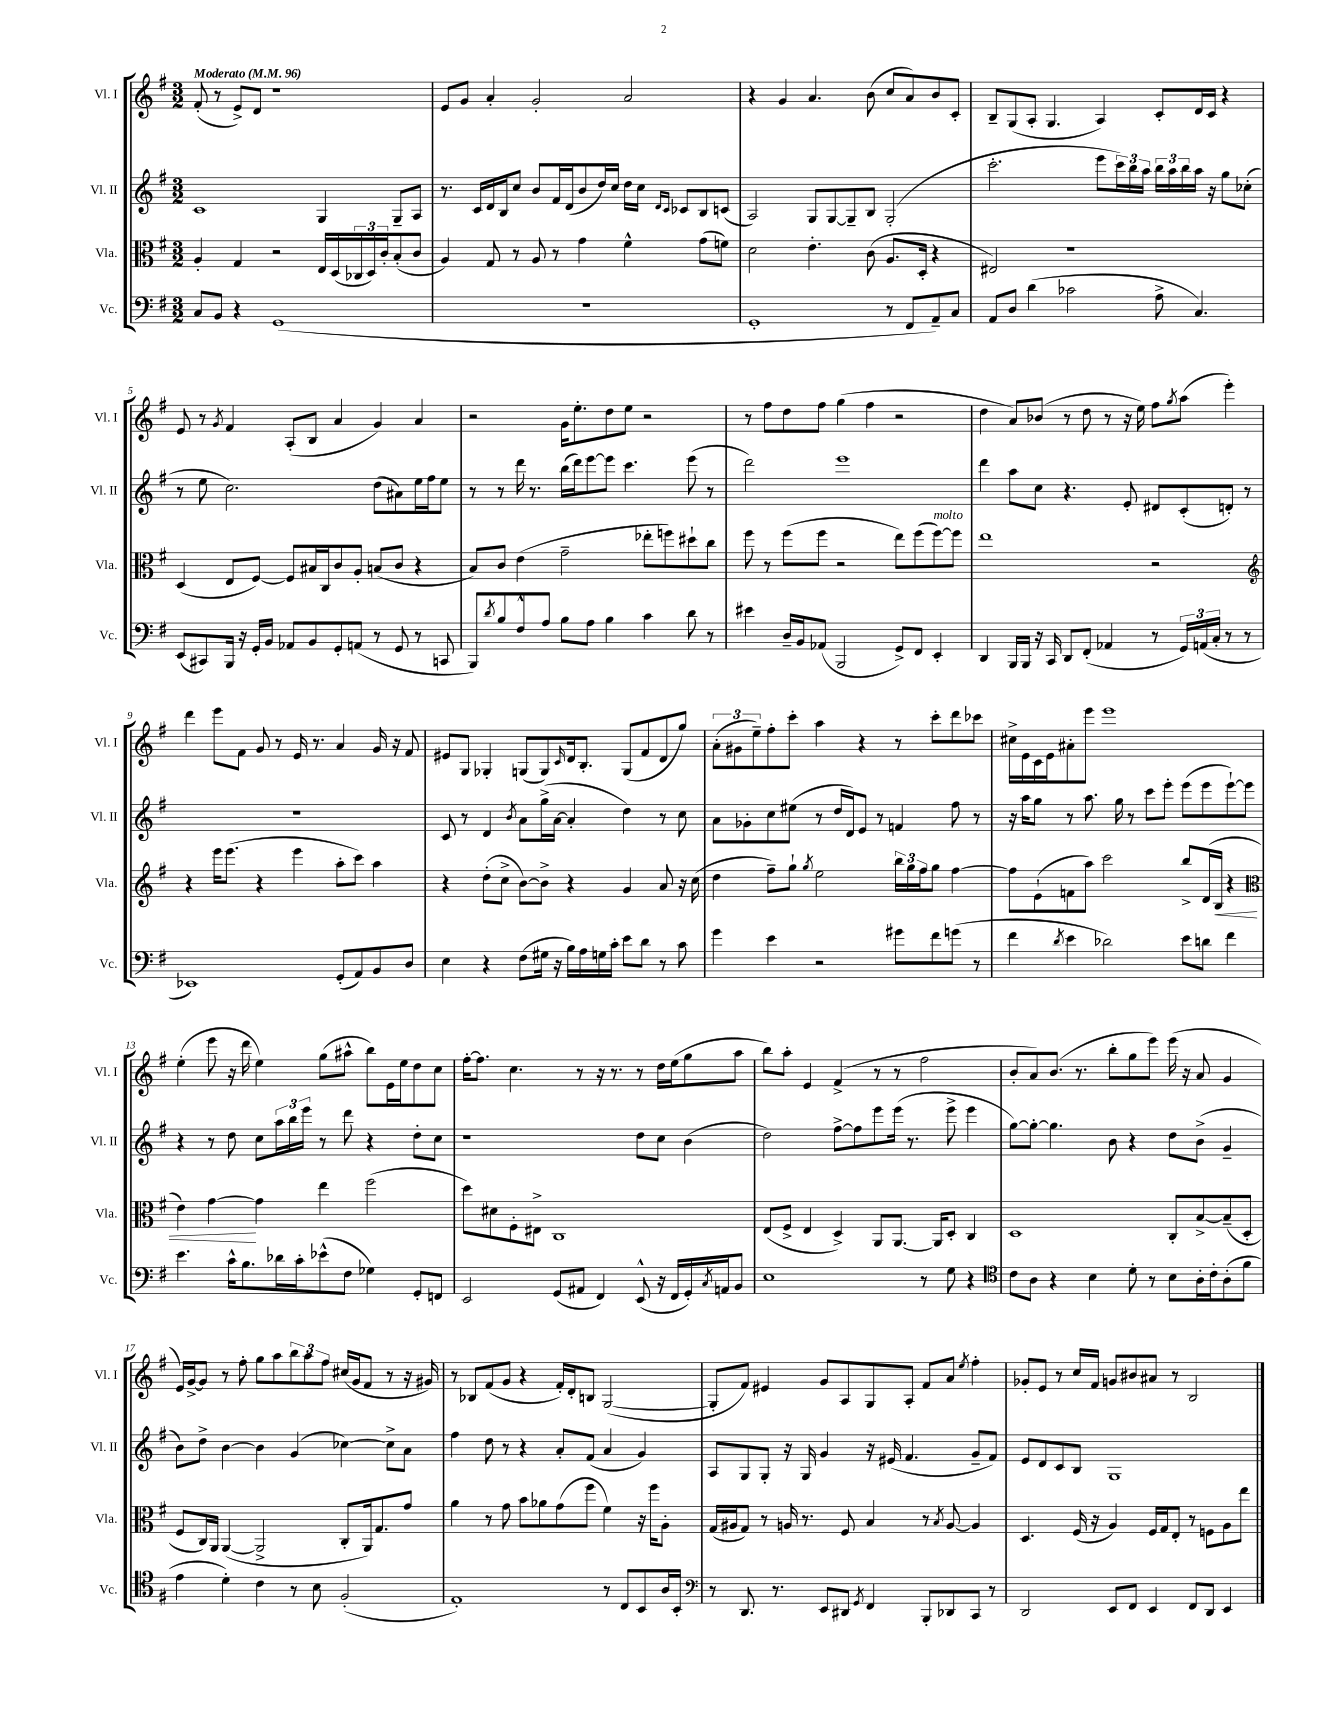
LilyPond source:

<<
\new StaffGroup <<
\new Staff = "s0" \with { instrumentName = "Vl. I" shortInstrumentName = "Vl. I" } {
    \clef treble \key g \major \numericTimeSignature \time 3/2 \tempo "Moderato" 4 = 96
    fis'8-.( r8 e'8->) d'8 r1 |
    e'8 g'8 a'4-. g'2-. a'2 |
    r4 g'4 a'4. b'8( c''8 a'8) b'8 c'8-. |
    b8-- g8( a8-. g4. a4) c'8-. d'16 c'16 r4 |
    e'8 r8 \acciaccatura { g'8 } fis'4 a8-.( b8 a'4 g'4) a'4 |
    r2 g'16 e''8.-. d''8 e''8 r2 |
    r8 fis''8 d''8 fis''8 g''4( fis''4 r2 |
    d''4 a'8) bes'8( r8 d''8 r8 r16 e''16) fis''8 \acciaccatura { g''8 } a''8( e'''4-.) |
    d'''4 e'''8 fis'8 g'8 r8 e'16 r8. a'4 g'16 r16 fis'8 |
    eis'8 g8 ges4-. g8( g8) \grace { c'16 } d'16 b8.-. g8( fis'8 d'8 g''8) |
    \tuplet 3/2 { a'8-.( gis'8 e''8--) } fis''8-. c'''8-. a''4 r4 r8 c'''8-. d'''8 ces'''8 |
    cis''16-> e'16 c'16 e'16 ais'8-. e'''8 e'''1 |
    e''4-.( e'''8 r16 d'''16 e''4) g''8( ais''8-^ b''8) e'16 e''16 d''8 c''8 |
    fis''16~-. fis''8. c''4. r8 r16 r8. r8 d''16 e''16( g''8 a''8 |
    b''8) a''8-. e'4 fis'4->( r8 r8 fis''2 |
    b'8-. a'8) b'8.( r8. b''8-. g''8 e'''8) e'''16( r16 a'8 g'4 |
    e'16) g'16~-> g'8 r8 fis''8-. g''8 a''8 \tuplet 3/2 { b''8 a''8 fis''8 } cis''16( g'16 fis'8 r8 r16 gis'16) |
    r8 bes8 fis'8( g'8 r4 fis'16-.) d'16-. b8 g2~( |
    g8-. fis'8) eis'4 g'8 a8 g8 a8-. fis'8 a'8 \acciaccatura { e''8 } fis''4-. |
    ges'8-. e'8 r8 c''16 fis'16 g'8 bis'8 ais'8 r8 b2 \bar "|." |
}
\new Staff = "s1" \with { instrumentName = "Vl. II" shortInstrumentName = "Vl. II" } {
    \clef treble \key g \major \numericTimeSignature \time 3/2
    c'1 g4 g8-- a8 |
    r8. c'16 d'16 b16 c''8 b'8 fis'16 d'16( b'8 d''16) c''16 d''16 c''16 \grace { d'16 c'16 } ces'8 b8 c'8( |
    a2) g8 g8~ g8-- b8 g2-.( |
    c'''2.-. e'''8 \tuplet 3/2 { c'''16) b''16 a''16 } \tuplet 3/2 { b''16 a''16 b''16 } a''16 r16 g''8 ces''8-.( |
    r8 e''8 c''2.) d''8( ais'8) e''16 fis''16 e''8 |
    r8 r8 d'''16 r8. b''16( d'''16) e'''8~ e'''8 c'''4. e'''8( r8 |
    d'''2) e'''1 |
    d'''4 a''8 c''8 r4. e'8-. dis'8 c'8-.( d'8-.) r8 |
    R1. |
    c'8 r8 d'4 \acciaccatura { b'8 } a'8 g''16->( a'16~ a'4-. d''4) r8 c''8 |
    a'8 ges'8-. c''8 eis''8( r8 d''16 d'16) e'8 r8 f'4 fis''8 r8 |
    r16 a''16 g''8 r8 a''8. g''16 r8 c'''8 e'''8-. e'''8( e'''8 e'''8~-!) e'''8 |
    r4 r8 d''8 c''8 \tuplet 3/2 { a''16 b''16 e'''16 } r8 d'''8 r4 d''8-. c''8 |
    r1 d''8 c''8 b'4( |
    d''2) fis''8~-> fis''8 e'''8 e'''16( r8. e'''8-> e'''4 |
    g''8~) g''8~-. g''4. b'8 r4 d''8 b'8->( g'4-- |
    b'8) d''8-> b'4~ b'4 g'4( ces''4~) ces''8-> a'8 |
    fis''4 d''8 r8 r4 a'8-. fis'8( a'4 g'4) |
    a8 g8 g8-. r16 g16 g'4 r16 eis'16( fis'4. g'8-- fis'8) |
    e'8 d'8 c'8 b8 g1 \bar "|." |
}
\new Staff = "s2" \with { instrumentName = "Vla." shortInstrumentName = "Vla." } {
    \clef alto \key g \major \numericTimeSignature \time 3/2
    a4-. g4 r2 e16 d16( \tuplet 3/2 { ces16 d16) c'16-. } b8-.( c'8 |
    a4) g8 r8 a8 r8 g'4 fis'4-^ g'8( f'8) |
    d'2 e'4.-. c'8( a8. d16-. r4 |
    eis2) r1 |
    d4( e8 fis8~) fis8 bis16 c16 c'8 a8-. b8( c'8 r4 |
    b8) c'8 e'4( g'2-- ees''8-. f''8) dis''8-! c''8 |
    fis''8 r8 fis''8( fis''8 r2 e''8) fis''8( fis''8~^\markup { \italic "molto" }) fis''8 |
    e''1 r2 |
    \clef treble r4 e'''16 e'''8.( r4 e'''4 a''8-. c'''8) a''4 |
    r4 d''8-.( c''8-> b'8~) b'8-> r4 g'4 a'8 r16 c''16( |
    d''4 fis''8--) g''8-! \acciaccatura { g''8 } e''2 \tuplet 3/2 { b''16 g''16 fis''16 } g''8 fis''4~ |
    fis''8 e'8-!( f'8 a''8) c'''2 b''8-> d'16( b16\< r4 |
    \clef alto e'4) g'4~\! g'4 e''4 fis''2( |
    d''8) dis'8 fis8-. eis8-> c1 |
    e8( fis8-> e4 d4->) a,8 a,8.~ a,16 d8-. c4 |
    d1 c8-. b8~-> b8--( d8-. |
    fis8 c16) a,16 a,4~( a,2-> c8-. a,16) g8. g'8 |
    a'4 r8 g'8 b'8 aes'8 g'8( fis''8 fis'4) r16 fis''16 a8-. |
    g16( ais16 g8) r8 a16 r8. fis8 b4 r8 \acciaccatura { b8 } a8~ a4 |
    d4. fis16( r16 a4) fis16 g16 e8-. r8 f8 a8 e''8 \bar "|." |
}
\new Staff = "s3" \with { instrumentName = "Vc." shortInstrumentName = "Vc." } {
    \clef bass \key g \major \numericTimeSignature \time 3/2
    c8 b,8 r4 g,1( |
    R1. |
    g,1-. r8 fis,8 a,8--) c8 |
    a,8 d8 d'4( ces'2 a8-> c4.) |
    e,8( cis,8) b,,16 r16 g,16-. b,16 aes,8 b,8 g,8-. a,8( r8 g,8 r8 c,8 |
    b,,8) \acciaccatura { d'8 } b8 fis8-^ a8 b8 a8 b4 c'4 d'8 r8 |
    eis'4 d16-- b,16 aes,8( b,,2 g,8->) fis,8 e,4-. |
    d,4 b,,16 b,,16 r16 c,16 d,8 fis,8-.( aes,4 r8 \tuplet 3/2 { g,16) a,16( c16-. } r8 r8 |
    ees,1) g,8-.( a,8) b,8 d8 |
    e4 r4 fis8( gis16 r16 b16) a16 g16 c'16-. e'8 d'8 r8 c'8 |
    g'4 e'4 r2 gis'8 fis'8 g'8( r8 |
    fis'4 \acciaccatura { d'8 } e'4 des'2) e'8 d'8 fis'4 |
    e'4. c'16-^ b8. des'16 c'16-. ees'8-^( fis8 ges4) g,8-. f,8 |
    e,2 g,8( ais,8 fis,4) e,8-^( r16 fis,16 g,16-.) \acciaccatura { c8 } a,16 b,8 |
    e1 r8 g8 r4 |
    \clef tenor c'8 a8 r4 b4 d'8-. r8 b8 a16-. c'16-. a8-.( fis'8 |
    e'4 d'4-.) c'4 r8 b8 fis2-.( |
    e1-.) r8 c8 b,8 a16 b,16-. |
    \clef bass r8 d,8. r8. e,8 dis,8 \acciaccatura { g,8 } fis,4 b,,8-. des,8 c,8 r8 |
    d,2 e,8 fis,8 e,4 fis,8 d,8 e,4 \bar "|." |
}
>>
>>
